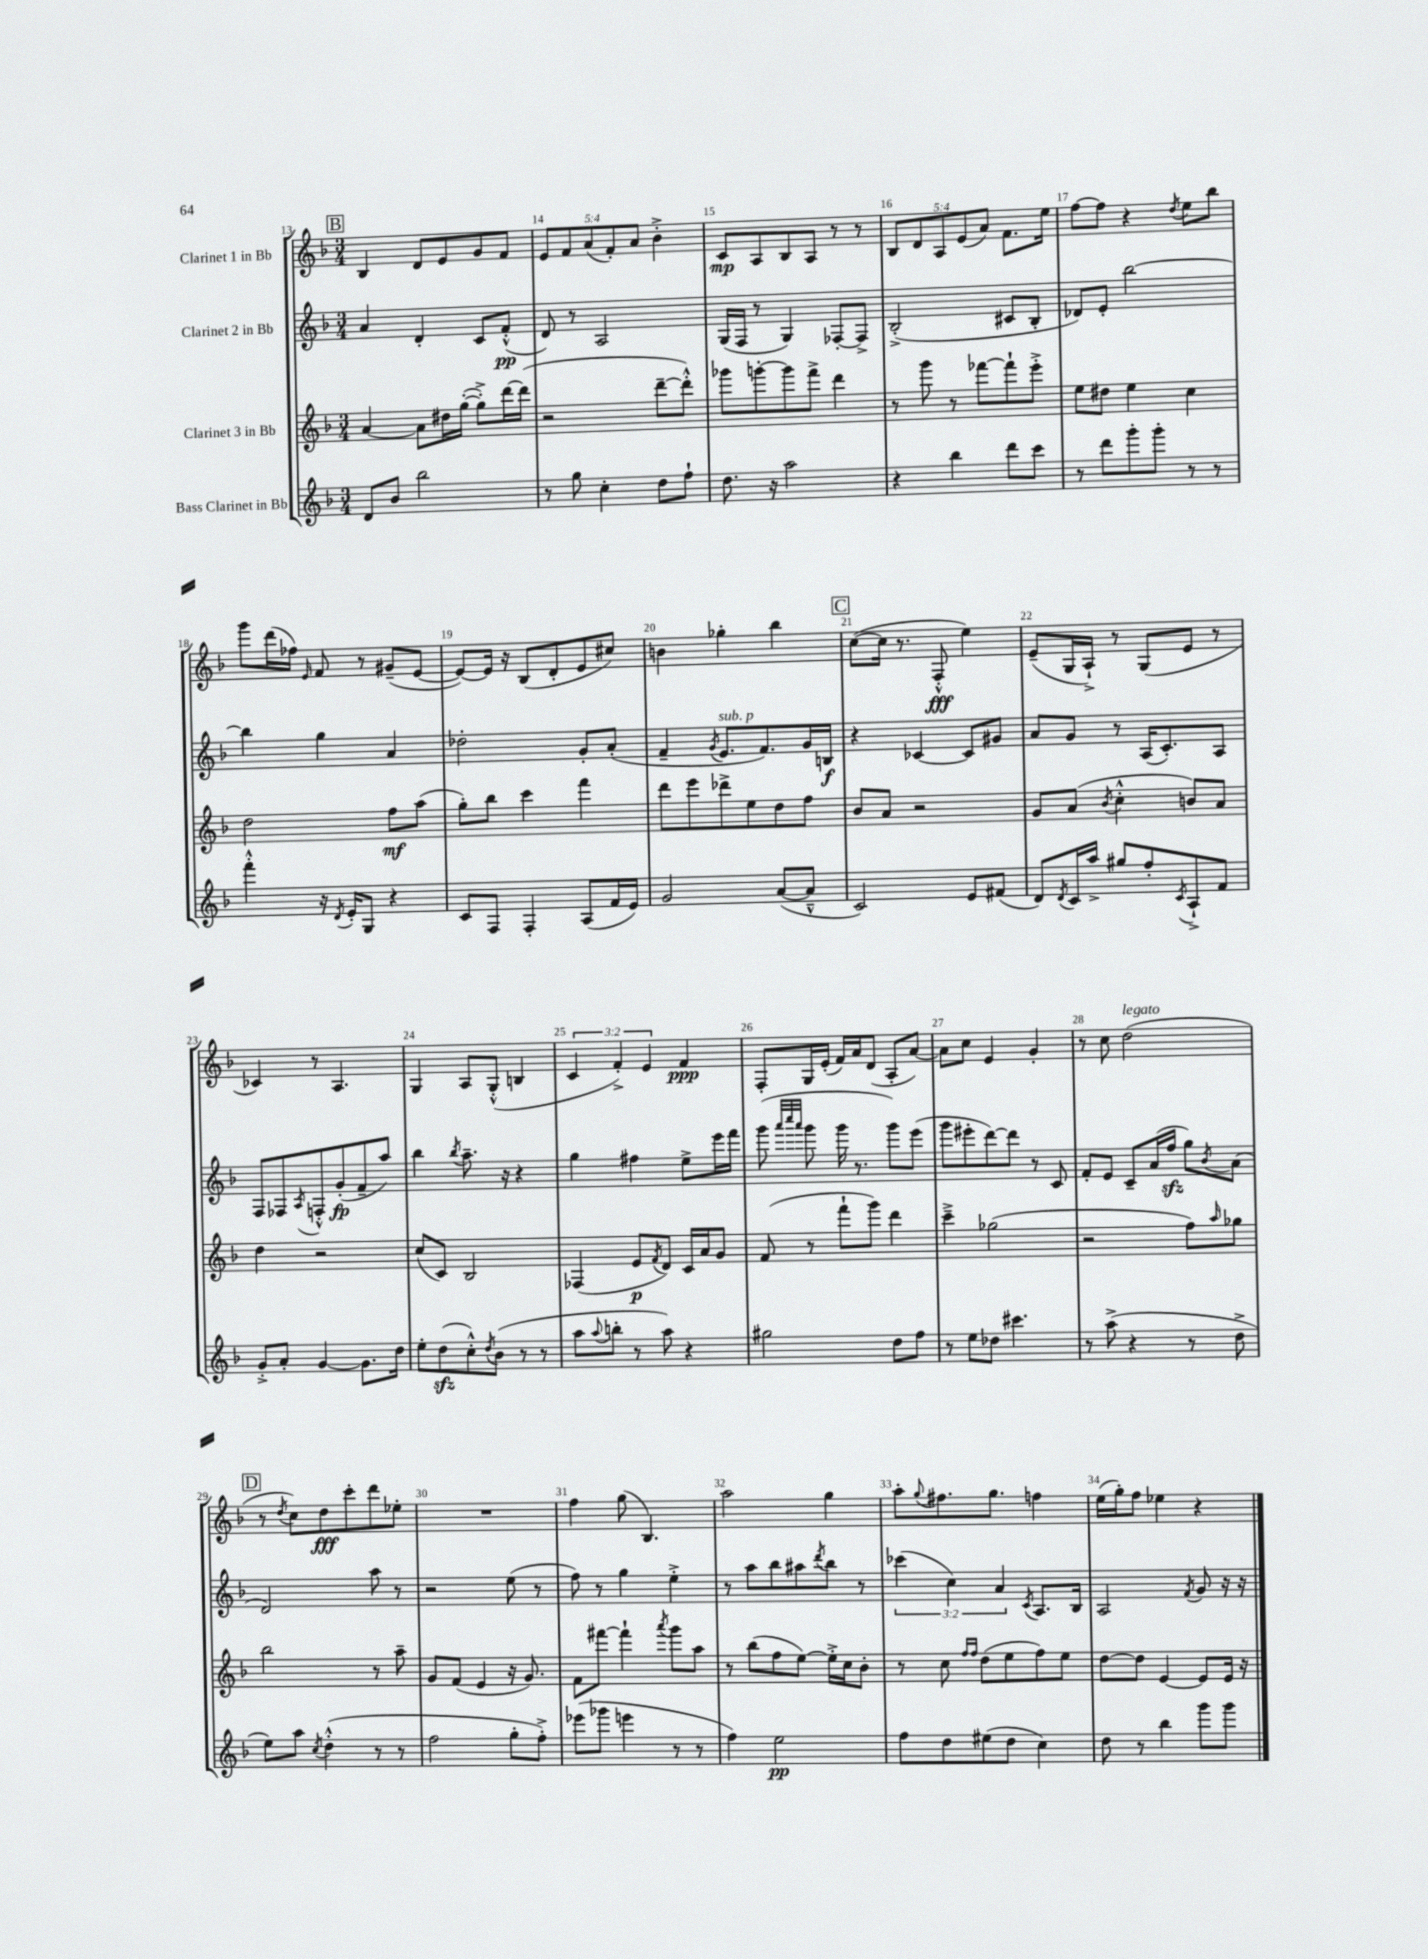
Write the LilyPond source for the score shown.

<<
\new StaffGroup <<
\new Staff = "s0" \with { instrumentName = "Clarinet 1 in Bb" } {
    \clef treble \key f \major \numericTimeSignature \time 3/4 \override Staff.TupletNumber.text = #tuplet-number::calc-fraction-text
    \mark \markup { \box "B" } bes4 d'8 e'8 g'8 f'8 |
    \tuplet 5/4 { e'8 f'8 a'8( f'8-.) a'8 } bes'4-.-> |
    c'8\mp a8 bes8 a8 r8 r8 |
    \tuplet 5/4 { bes8 d'8 a8 e'8( a'8) } f'8. e''16 |
    f''8~ f''8 r4 \acciaccatura { d''8 } e''8 bes''8 |
    g'''8 d'''16( fes''16) \grace { e'16 } f'8 r8 gis'8--( e'8~ |
    e'8~) e'16 r16 bes8( d'8-. e'8 cis''8) |
    b'4 ges''4-. bes''4 |
    \mark \markup { \box "C" } c''8~( c''16 r8. f8-.-^\fff e''4) |
    e'8--( g16 a16-!->) r8 g8( e'8 r8 |
    ces'4) r8 a4. |
    g4 a8 g8-.-^( b4 |
    \tuplet 3/2 { c'4 f'4-.->) e'4 } f'4\ppp |
    f8-. g16 e'16-.( f'16) a'16 d'8( a8-. a'8~) |
    a'8 c''8 e'4 g'4-. |
    r8 c''8 d''2^\markup { \italic "legato" }( |
    \mark \markup { \box "D" } r8 \acciaccatura { d''8 } c''8) d''8\fff c'''8-. d'''8 ees''8-. |
    R2. |
    f''4 g''8( bes4.) |
    a''2 g''4 |
    a''8-. \appoggiatura { g''8 } fis''8. g''8. f''4 |
    e''16( g''16-.) f''8 ees''4 r4 \bar "|." |
}
\new Staff = "s1" \with { instrumentName = "Clarinet 2 in Bb" } {
    \clef treble \key f \major \numericTimeSignature \time 3/4 \override Staff.TupletNumber.text = #tuplet-number::calc-fraction-text
    \mark \markup { \box "B" } a'4 d'4-. c'8 f'8-.-^\pp( |
    d'8) r8 a2 |
    g16( f16 r8 g4) fes8~-. fes8-> |
    bes2-.->( cis'8 bes8-. |
    des'8) e'8-. bes''2~ |
    bes''4 g''4 a'4 |
    des''2-. g'8-. a'8-.( |
    f'4-- \acciaccatura { g'8 } e'8.^\markup { \italic "sub. p" } f'8.) g'16 b16\f |
    \mark \markup { \box "C" } r4 ces'4~ ces'8 gis'8 |
    a'8 g'8 r8 a16( c'8.-.) a8 |
    f8 fes8 \acciaccatura { a8 } f8-.-^ g'8-.\fp( f'8-- a''8) |
    bes''4 \acciaccatura { bes''8 } a''8.-- r16 r4 |
    g''4 fis''4 e''8-> e'''16 f'''16 |
    g'''8( \grace { a'''32 c''''32 a'''32 } g'''8 g'''16 r8. g'''8) e'''8( |
    g'''8 eis'''8-. d'''8~) d'''8 r8 c'8 |
    f'8-. e'8 c'8-- a'16( f''16\sfz g''8) \acciaccatura { bes'8 } a'8( |
    \mark \markup { \box "D" } d'2) a''8 r8 |
    r2 e''8( r8 |
    f''8) r8 g''4 e''4-.-> |
    r8 a''8 bes''8 ais''8 \acciaccatura { d'''8 } bes''8 r8 |
    \tuplet 3/2 { ces'''4( c''4) a'4 } \acciaccatura { c'8 } a8. bes16 |
    a2 \acciaccatura { f'8 } g'8 r16 r16 \bar "|." |
}
\new Staff = "s2" \with { instrumentName = "Clarinet 3 in Bb" } {
    \clef treble \key f \major \numericTimeSignature \time 3/4
    \mark \markup { \box "B" } a'4~ a'8 dis''16 g''16~-.( g''8-.->) d'''16~ d'''16( |
    r2 d'''8~-- d'''8-.-^) |
    ges'''8 g'''8~-. g'''8 f'''8-> d'''4 |
    r8 g'''8 r8 fes'''8~ fes'''8-! e'''8-.-> |
    e''8 dis''8 e''4 c''4 |
    d''2 f''8\mf a''8( |
    g''8-.) bes''8 c'''4 f'''4 |
    d'''8 e'''8 des'''8-> e''8 d''8 f''8 |
    \mark \markup { \box "C" } bes'8 a'8 r2 |
    g'8 a'8( \acciaccatura { bes'8 } c''4-.-^ b'8) a'8 |
    d''4 r2 |
    c''8( c'8) bes2 |
    fes4( e'8\p \acciaccatura { f'8 } d'8) c'16 a'16 g'8 |
    f'8( r8 f'''8-! g'''8) d'''4 |
    c'''4---> ges''2( |
    r2 f''8) \grace { a''16 } ges''8 |
    \mark \markup { \box "D" } bes''2 r8 a''8-- |
    g'8 f'8( e'4 r16 g'8.) |
    f'8 fis'''8~ fis'''4-! \acciaccatura { a'''8 } g'''8 a''8 |
    r8 bes''8( f''8 e''8~) e''16-.-> c''16 bes'8-. |
    r8 c''8 \grace { f''16 f''16 } d''8( e''8 f''8) e''8 |
    d''8~ d''8 e'4~ e'8 e'16 r16 \bar "|." |
}
\new Staff = "s3" \with { instrumentName = "Bass Clarinet in Bb" } {
    \clef treble \key f \major \numericTimeSignature \time 3/4
    \mark \markup { \box "B" } d'8 bes'8 bes''2 |
    r8 g''8 c''4-. d''8 f''8-! |
    d''8. r16 a''2 |
    r4 bes''4 d'''8 c'''8 |
    r8 d'''8 g'''8-. g'''8-. r8 r8 |
    f'''4-.-^ r16 \acciaccatura { d'8 } e'16-. g8 r4 |
    c'8 f8 f4-. a8( f'16 e'16) |
    g'2 a'8~( a'8---^ |
    \mark \markup { \box "C" } c'2) e'8 fis'8( |
    d'8) \acciaccatura { d'8 } c'16 a''16-> gis''8 f''8-. \acciaccatura { c'8 } a8-!-> f'8 |
    g'8-.-> a'8-. g'4~ g'8. d''16 |
    e''8-. d''8\sfz( c''8-.-^) \acciaccatura { d''8 } bes'8( r8 r8 |
    a''8 \appoggiatura { a''8 } b''8-. r8 a''8) r4 |
    gis''2 d''8 f''8 |
    r8 e''8 des''8 cis'''4. |
    r8 a''8->( r4 r8 d''8-> |
    \mark \markup { \box "D" } e''8) a''8 \acciaccatura { c''8 } d''4-.-^( r8 r8 |
    f''2 g''8-. f''8-.->) |
    ees'''8( ges'''8 e'''4 r8 r8 |
    f''4) e''2\pp |
    f''8 d''8 eis''8( d''8 c''4) |
    d''8 r8 bes''4 g'''8 g'''8 \bar "|." |
}
>>
>>
\layout { \context { \Score currentBarNumber = #13 \override BarNumber.break-visibility = ##(#f #t #t) barNumberVisibility = #all-bar-numbers-visible } }
